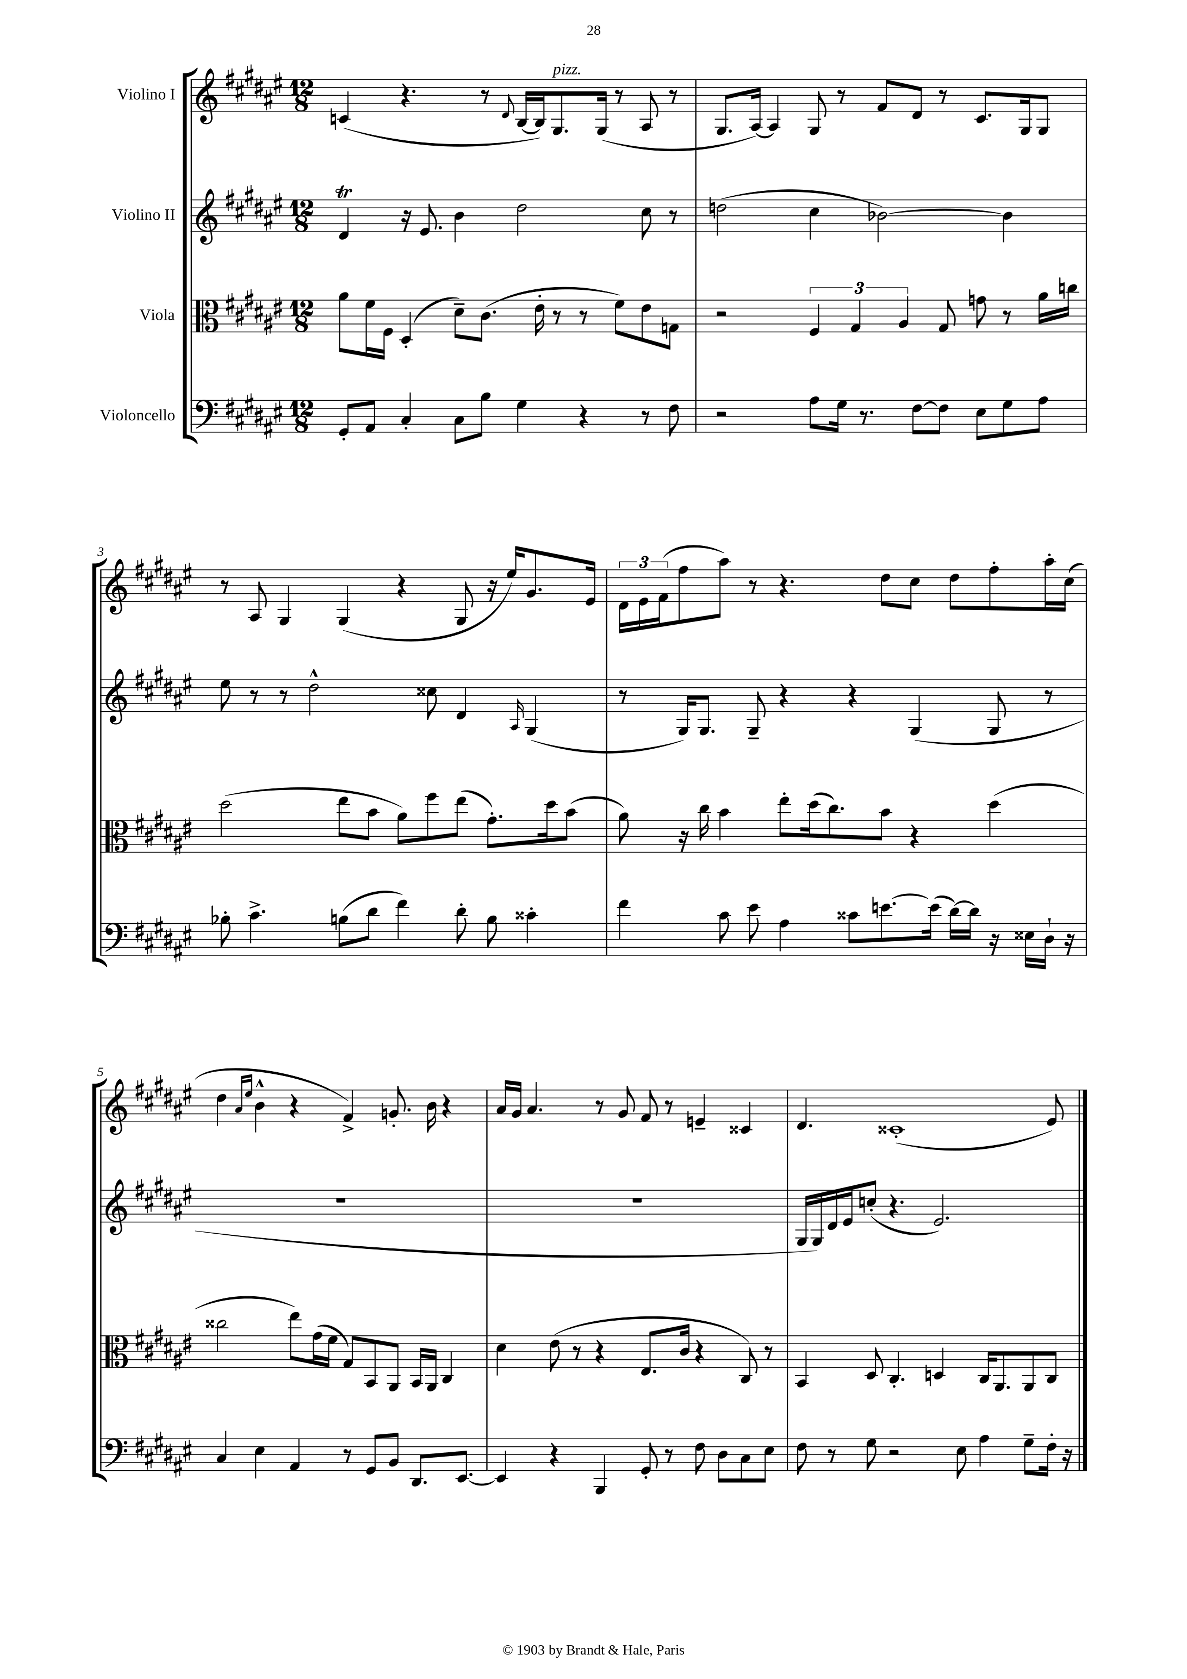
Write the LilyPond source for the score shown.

<<
\new StaffGroup <<
\new Staff = "s0" \with { instrumentName = "Violino I" } {
    \clef treble \key fis \major \numericTimeSignature \time 12/8
    c'4( r4. r8 \appoggiatura { dis'8 } b16~ b16) gis8.^\markup { \italic "pizz." } gis16( r8 ais8 r8 |
    gis8. ais16~) ais4 gis8 r8 fis'8 dis'8 r8 cis'8. gis16 gis8 |
    r8 ais8 gis4 gis4( r4 gis8 r16 eis''16) gis'8. eis'16 |
    \tuplet 3/2 { dis'16 eis'16 fis'16( } fis''8 ais''8) r8 r4. dis''8 cis''8 dis''8 fis''8-. ais''16-. cis''16( |
    dis''4 \grace { ais'16 eis''16 } b'4-^ r4 fis'4->) g'8.-. b'16 r4 |
    ais'16 gis'16 ais'4. r8 gis'8 fis'8 r8 e'4-- cisis'4 |
    dis'4. cisis'1-.( eis'8) \bar "|." |
}
\new Staff = "s1" \with { instrumentName = "Violino II" } {
    \clef treble \key fis \major \numericTimeSignature \time 12/8
    dis'4\trill r16 eis'8. b'4 dis''2 cis''8 r8 |
    d''2( cis''4 bes'2~) bes'4 |
    eis''8 r8 r8 dis''2-^ cisis''8 dis'4 \grace { ais16 } gis4( |
    r8 gis16) gis8. gis8-- r4 r4 gis4( gis8 r8 |
    R1. |
    R1. |
    gis16 gis16) dis'16 eis'16 c''8-.( r4. eis'2.) \bar "|." |
}
\new Staff = "s2" \with { instrumentName = "Viola" } {
    \clef alto \key fis \major \numericTimeSignature \time 12/8
    ais'8 fis'16 fis16 dis4-.( dis'8--) cis'8.( eis'16-. r8 r8 fis'8) eis'8 g8 |
    r2 \tuplet 3/2 { fis4 gis4 ais4 } gis8 g'8 r8 ais'16 c''16 |
    dis''2( eis''8 b'8 ais'8) fis''8 eis''8( gis'8.-.) dis''16 b'8( |
    ais'8) r16 cis''16 b'4 eis''8-. dis''16( cis''8.) b'8 r4 dis''4( |
    cisis''2 eis''8) gis'16( fis'16 gis8) b,8 ais,8 b,16 ais,16 cis4 |
    dis'4 eis'8( r8 r4 eis8. cis'16 r4 cis8) r8 |
    b,4 dis8 cis4.-. d4 cis16 ais,8. ais,8 cis8 \bar "|." |
}
\new Staff = "s3" \with { instrumentName = "Violoncello" } {
    \clef bass \key fis \major \numericTimeSignature \time 12/8
    gis,8-. ais,8 cis4-. cis8 b8 gis4 r4 r8 fis8 |
    r2 ais8 gis16 r8. fis8~ fis8 eis8 gis8 ais8 |
    bes8-. cis'4.-> b8( dis'8 fis'4) dis'8-. b8 cisis'4-. |
    fis'4 cis'8 eis'8 ais4 cisis'8 e'8.~ e'16( dis'16~) dis'16 r16 eisis16 dis16-! r16 |
    cis4 eis4 ais,4 r8 gis,8 b,8 dis,8. eis,8.~ |
    eis,4 r4 b,,4 gis,8-. r8 fis8 dis8 cis8 eis8 |
    fis8 r8 gis8 r2 eis8 ais4 gis8-- fis16-. r16 \bar "|." |
}
>>
>>
